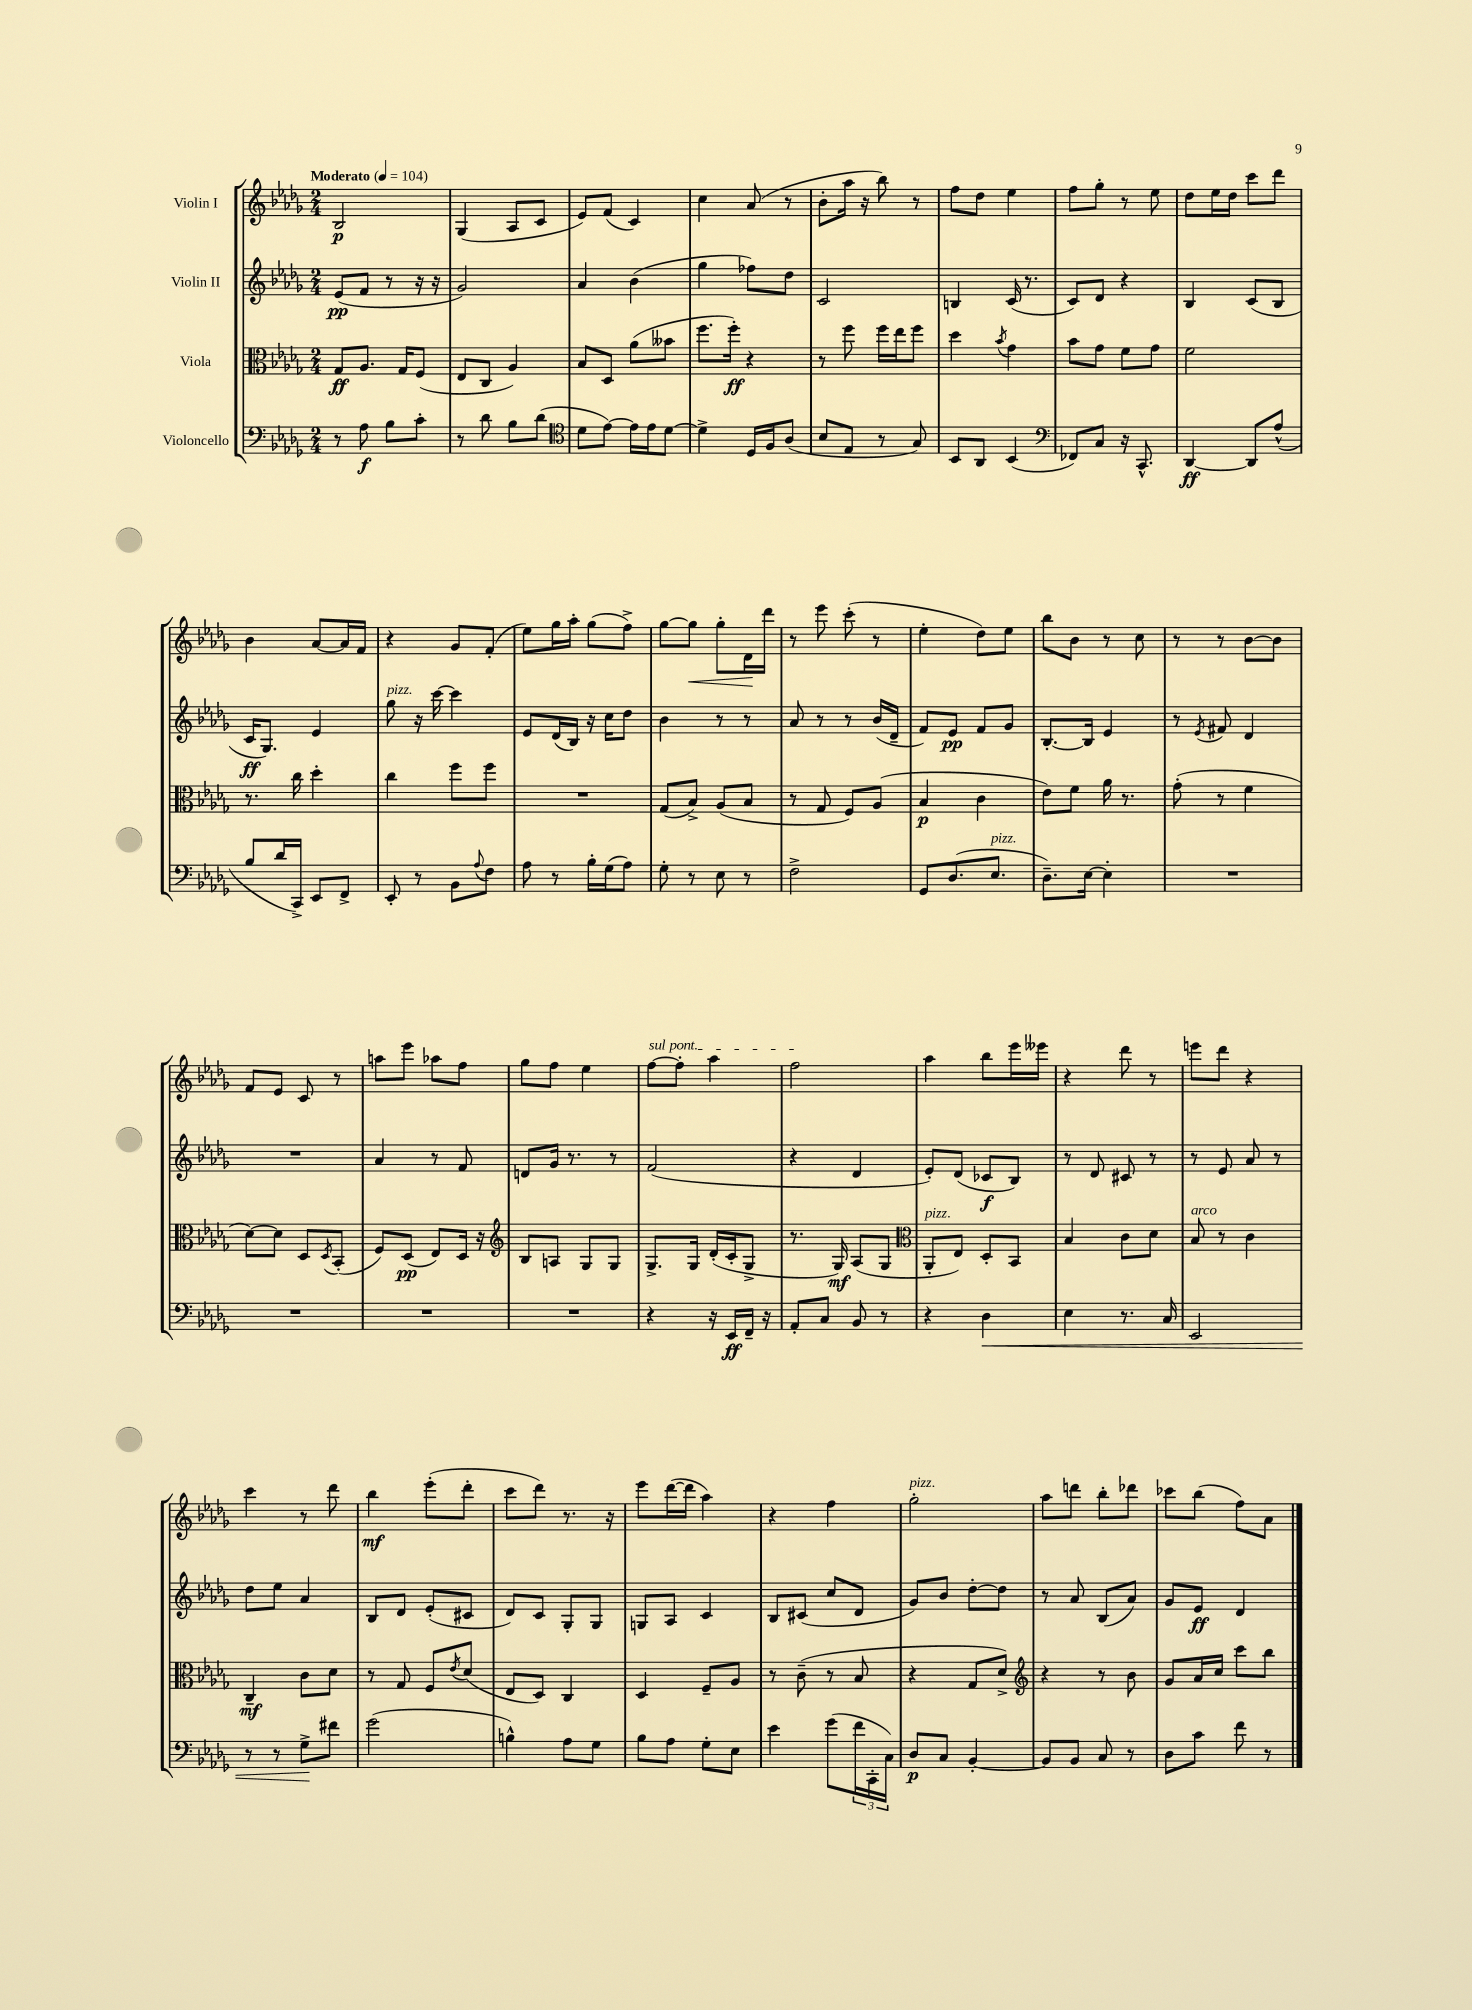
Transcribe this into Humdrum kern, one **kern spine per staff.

**kern	**dynam	**kern	**dynam	**kern	**dynam	**kern	**dynam
*part4	*part4	*part3	*part3	*part2	*part2	*part1	*part1
*staff4	*staff4	*staff3	*staff3	*staff2	*staff2	*staff1	*staff1
*I"Violoncello	*	*I"Viola	*	*I"Violin II	*	*I"Violin I	*
*clefF4	*	*clefC3	*	*clefG2	*	*clefG2	*
*k[b-e-a-d-g-]	*	*k[b-e-a-d-g-]	*	*k[b-e-a-d-g-]	*	*k[b-e-a-d-g-]	*
*M2/4	*	*M2/4	*	*M2/4	*	*M2/4	*
*MM104	*	*MM104	*	*MM104	*	*MM104	*
=1	=1	=1	=1	=1	=1	=1	=1
!	!	!	!	!	!	!LO:TX:a:B:t=Moderato	!
8r	.	8G-/L	ff	(8e-/L	pp	2B-/	p
8A-\	f	8.A-/J	.	8f/J	.	.	.
8B-\L	.	.	.	8r	.	.	.
.	.	16G-/KL	.	.	.	.	.
8c'\J	.	(8F/J	.	16r	.	.	.
.	.	.	.	16r	.	.	.
=2	=2	=2	=2	=2	=2	=2	=2
8r	.	8E-/L	.	2g-/)	.	(4G-/	.
8d-\	.	8C/J	.	.	.	.	.
8B-\L	.	4A-/)	.	.	.	8A-/L	.
(8d-\J	.	.	.	.	.	8c/J	.
=3	=3	=3	=3	=3	=3	=3	=3
*clefC4	*	*	*	*	*	*	*
8d-\L	.	8B-/L	.	4a-/	.	8e-/L)	.
[8e-\J)	.	8D-/J	.	.	.	(8f/J	.
16e-\LL]	.	(8a-\L	.	(4b-\	.	4c/)	.
16e-\J	.	.	.	.	.	.	.
[8d-\J	.	8b--X\J	.	.	.	.	.
=4	=4	=4	=4	=4	=4	=4	=4
4d-^\]	.	8.ff\L	.	4gg-\	.	4cc\	.
.	.	16ff'\Jk)	ff	.	.	.	.
16D-/LL	.	4r	.	8ff-X\L)	.	(8a-/	.
16F/J	.	.	.	.	.	.	.
(8A-/J	.	.	.	8dd-\J	.	8r	.
=5	=5	=5	=5	=5	=5	=5	=5
8B-/L	.	8r	.	2c/	.	8b-'\L	.
8E-/J	.	8ff\	.	.	.	16aa-\Jk	.
.	.	.	.	.	.	16r	.
8r	.	16ff\LL	.	.	.	8bb-\)	.
.	.	16ee-\J	.	.	.	.	.
8G-/)	.	8ff\J	.	.	.	8r	.
=6	=6	=6	=6	=6	=6	=6	=6
8BB-/L	.	4dd-\	.	4Bn/	.	8ff\L	.
8AA-/J	.	.	.	.	.	8dd-\J	.
.	.	8qb-/	.	.	.	.	.
(4BB-/	.	4g-\	.	(16c/	.	4ee-\	.
.	.	.	.	8.r	.	.	.
=7	=7	=7	=7	=7	=7	=7	=7
*clefF4	*	*	*	*	*	*	*
8FF-X/L)	.	8b-\L	.	8c/L)	.	8ff\L	.
8C/J	.	8g-\J	.	8d-/J	.	8gg-'\J	.
16r	.	8f\L	.	4r	.	8r	.
8.CC^^/	.	.	.	.	.	.	.
.	.	8g-\J	.	.	.	8ee-\	.
=8	=8	=8	=8	=8	=8	=8	=8
[4DD-/	ff	2f\	.	4B-/	.	8dd-\L	.
.	.	.	.	.	.	16ee-\L	.
.	.	.	.	.	.	16dd-\JJ	.
8DD-/L]	.	.	.	(8c/L	.	8ccc\L	.
(8A-^^/J	.	.	.	8B-/J	.	8ddd-\J	.
!!LO:LB:g=z
=9	=9	=9	=9	=9	=9	=9	=9
8B-/L	.	8.r	.	16c/KL	ff	4b-\	.
.	.	.	.	8.G-/J)	.	.	.
16d-/L	.	.	.	.	.	.	.
16CC^/JJ)	.	16cc\	.	.	.	.	.
8EE-/L	.	4dd-'\	.	4e-/	.	[8a-/L	.
8FF^/J	.	.	.	.	.	16a-/L]	.
.	.	.	.	.	.	16f/JJ	.
=10	=10	=10	=10	=10	=10	=10	=10
!	!	!	!	!LO:TX:a:i:t=pizz.	!	!	!
8EE-'/	.	4cc\	.	8gg-\	.	4r	.
8r	.	.	.	16r	.	.	.
.	.	.	.	[16ccc\	.	.	.
8BB-\L	.	8ff\L	.	4ccc\]	.	8g-/L	.
8qqA-/	.	.	.	.	.	.	.
8F\J	.	8ff\J	.	.	.	(8f'/J	.
=11	=11	=11	=11	=11	=11	=11	=11
8A-\	.	2r	.	8e-/L	.	8ee-\L)	.
8r	.	.	.	(16d-/L	.	16gg-\L	.
.	.	.	.	16B-/JJ)	.	16aa-'\JJ	.
16B-'\LL	.	.	.	16r	.	(8gg-\L	.
(16G-\J	.	.	.	16cc\KL	.	.	.
8A-\J)	.	.	.	8dd-\J	.	8ff^\J)	.
=12	=12	=12	=12	=12	=12	=12	=12
8G-'\	.	(8G-/L	.	4b-\	.	[8gg-\L	.
!	!	!	!	!	!	!	!LO:HP:b
8r	.	8B-^/J)	.	.	.	8gg-\J]	<
8E-\	.	(8A-/L	.	8r	.	8gg-'\L	.
8r	.	8B-/J	.	8r	.	16d-\L	.
.	.	.	.	.	.	16ddd-\JJ	[
=13	=13	=13	=13	=13	=13	=13	=13
2F^\	.	8r	.	8a-/	.	8r	.
.	.	8G-/	.	8r	.	8eee-\	.
.	.	8F/L)	.	8r	.	(8ccc'\	.
.	.	(8A-/J	.	(16b-/LL	.	8r	.
.	.	.	.	16d-~/JJ	.	.	.
=14	=14	=14	=14	=14	=14	=14	=14
8GG-/L	.	4B-/	p	8f/L)	.	4ee-'\	.
(8.D-/	.	.	.	8e-/J	pp	.	.
.	.	4c\	.	8f/L	.	8dd-\L)	.
!LO:TX:a:i:t=pizz.	!	!	!	!	!	!	!
8.E-/J	.	.	.	.	.	.	.
.	.	.	.	8g-/J	.	8ee-\J	.
=15	=15	=15	=15	=15	=15	=15	=15
8.D-~\L)	.	8e-\L)	.	[8.B-'/L	.	8bb-\L	.
.	.	8f\J	.	.	.	8b-\J	.
[16E-\Jk	.	.	.	16B-/Jk]	.	.	.
4E-'\]	.	16a-\	.	4e-/	.	8r	.
.	.	8.r	.	.	.	.	.
.	.	.	.	.	.	8cc\	.
=16	=16	=16	=16	=16	=16	=16	=16
2r	.	(8g-'\	.	8r	.	8r	.
.	.	.	.	8qe-/	.	.	.
.	.	8r	.	8f#X/	.	8r	.
.	.	4f\	.	4d-/	.	[8b-\L	.
.	.	.	.	.	.	8b-\J]	.
!!LO:LB:g=z
=17	=17	=17	=17	=17	=17	=17	=17
2r	.	[8d-\L)	.	2r	.	8f/L	.
.	.	8d-\J]	.	.	.	8e-/J	.
.	.	8D-/L	.	.	.	8c/	.
.	.	8qD-/	.	.	.	.	.
.	.	(8BB-'/J	.	.	.	8r	.
=18	=18	=18	=18	=18	=18	=18	=18
2r	.	8F/L)	.	4a-/	.	8aan\L	.
.	.	(8D-/J	pp	.	.	8eee-\J	.
.	.	8E-/L)	.	8r	.	8aa-X\L	.
.	.	16D-/Jk	.	8f/	.	8ff\J	.
.	.	16r	.	.	.	.	.
=19	=19	=19	=19	=19	=19	=19	=19
*	*	*clefG2	*	*	*	*	*
2r	.	8B-/L	.	8dn/L	.	8gg-\L	.
.	.	8An/J	.	16g-/Jk	.	8ff\J	.
.	.	.	.	8.r	.	.	.
.	.	8G-/L	.	.	.	4ee-\	.
.	.	8G-/J	.	8r	.	.	.
=20	=20	=20	=20	=20	=20	=20	=20
!	!	!	!	!	!	!LO:TX:a:i:t=sul pont.	!
4r	.	8.G-^/L	.	(2f/	.	[8ff\L	.
.	.	.	.	.	.	8ff'\J]	.
.	.	16G-/Jk	.	.	.	.	.
16r	.	(16d-'/LL	.	.	.	4aa-\	.
16EE-/LL	ff	16c'/J	.	.	.	.	.
16FF~/JJ	.	8G-^/J	.	.	.	.	.
16r	.	.	.	.	.	.	.
=21	=21	=21	=21	=21	=21	=21	=21
8AA-'/L	.	8.r	.	4r	.	2ff\	.
8C/J	.	.	.	.	.	.	.
.	.	16G-/)	mf	.	.	.	.
8BB-/	.	(8A-/L	.	4d-/	.	.	.
8r	.	8G-/J	.	.	.	.	.
=22	=22	=22	=22	=22	=22	=22	=22
*	*	*clefC3	*	*	*	*	*
!	!	!LO:TX:a:i:t=pizz.	!	!	!	!	!
4r	.	8AA-'/L	.	8e-'/L)	.	4aa-\	.
.	.	8E-/J)	.	(8d-/J	.	.	.
!	!LO:HP:b	!	!	!	!	!	!
4D-\	<	8D-'/L	.	8c-X/L	f	8bb-\L	.
.	.	8BB-/J	.	8B-/J)	.	16eee-\L	.
.	.	.	.	.	.	16eee--X\JJ	.
=23	=23	=23	=23	=23	=23	=23	=23
4E-\	.	4B-/	.	8r	.	4r	.
.	.	.	.	8d-/	.	.	.
8.r	.	8c\L	.	8c#X/	.	8ddd-\	.
.	.	8d-\J	.	8r	.	8r	.
16C/	.	.	.	.	.	.	.
=24	=24	=24	=24	=24	=24	=24	=24
!	!	!LO:TX:a:i:t=arco	!	!	!	!	!
2EE-/	.	8B-/	.	8r	.	8eeen\L	.
.	.	8r	.	8e-/	.	8ddd-\J	.
.	.	4c\	.	8a-/	.	4r	.
.	.	.	.	8r	.	.	.
!!LO:LB:g=z
=25	=25	=25	=25	=25	=25	=25	=25
8r	.	4C~/	mf	8dd-\L	.	4ccc\	.
8r	.	.	.	8ee-\J	.	.	.
8G-^\L	.	8c\L	.	4a-/	.	8r	.
8f#X\J	[	8d-\J	.	.	.	8ddd-\	.
=26	=26	=26	=26	=26	=26	=26	=26
(2g-\	.	8r	.	8B-/L	.	4bb-\	mf
.	.	8G-/	.	8d-/J	.	.	.
.	.	8F/L	.	(8e-'/L	.	(8eee-'\L	.
.	.	8qe-/	.	.	.	.	.
.	.	(8d-/J	.	8c#X/J	.	8ddd-'\J	.
=27	=27	=27	=27	=27	=27	=27	=27
4Bn^^\)	.	8E-/L	.	8d-/L)	.	8ccc\L	.
.	.	8D-/J)	.	8c/J	.	8ddd-\J)	.
8A-\L	.	4C/	.	8G-'/L	.	8.r	.
8G-\J	.	.	.	8G-/J	.	.	.
.	.	.	.	.	.	16r	.
=28	=28	=28	=28	=28	=28	=28	=28
8B-\L	.	4D-/	.	8Gn/L	.	8eee-\L	.
8A-\J	.	.	.	8A-/J	.	([16ddd-\L	.
.	.	.	.	.	.	16ddd-\JJ]	.
8G-'\L	.	8F~/L	.	4c/	.	4aa-\)	.
8E-\J	.	8A-/J	.	.	.	.	.
=29	=29	=29	=29	=29	=29	=29	=29
4e-\	.	8r	.	8B-/L	.	4r	.
.	.	(8c~\	.	(8c#X/J	.	.	.
(8g-\L	.	8r	.	8cc/L	.	4ff\	.
24f\L	.	8B-/	.	8d-/J	.	.	.
24CC'\	.	.	.	.	.	.	.
24C\JJ)	.	.	.	.	.	.	.
=30	=30	=30	=30	=30	=30	=30	=30
!	!	!	!	!	!	!LO:TX:a:i:t=pizz.	!
8D-/L	p	4r	.	8g-/L)	.	2gg-'\	.
8C/J	.	.	.	8b-/J	.	.	.
[4BB-'/	.	8G-/L	.	[8dd-'\L	.	.	.
.	.	8d-^/J)	.	8dd-\J]	.	.	.
=31	=31	=31	=31	=31	=31	=31	=31
*	*	*clefG2	*	*	*	*	*
8BB-/L]	.	4r	.	8r	.	8aa-\L	.
8BB-/J	.	.	.	8a-/	.	8dddn\J	.
8C/	.	8r	.	(8B-/L	.	8bb-'\L	.
8r	.	8b-\	.	8a-/J)	.	8ddd-X\J	.
=32	=32	=32	=32	=32	=32	=32	=32
8D-\L	.	8g-/L	.	8g-/L	.	8ccc-X\L	.
8c\J	.	16a-/L	.	8e-/J	ff	(8bb-\J	.
.	.	16cc/JJ	.	.	.	.	.
8f\	.	8ccc\L	.	4d-/	.	8ff\L)	.
8r	.	8bb-\J	.	.	.	8a-\J	.
==	==	==	==	==	==	==	==
*-	*-	*-	*-	*-	*-	*-	*-
